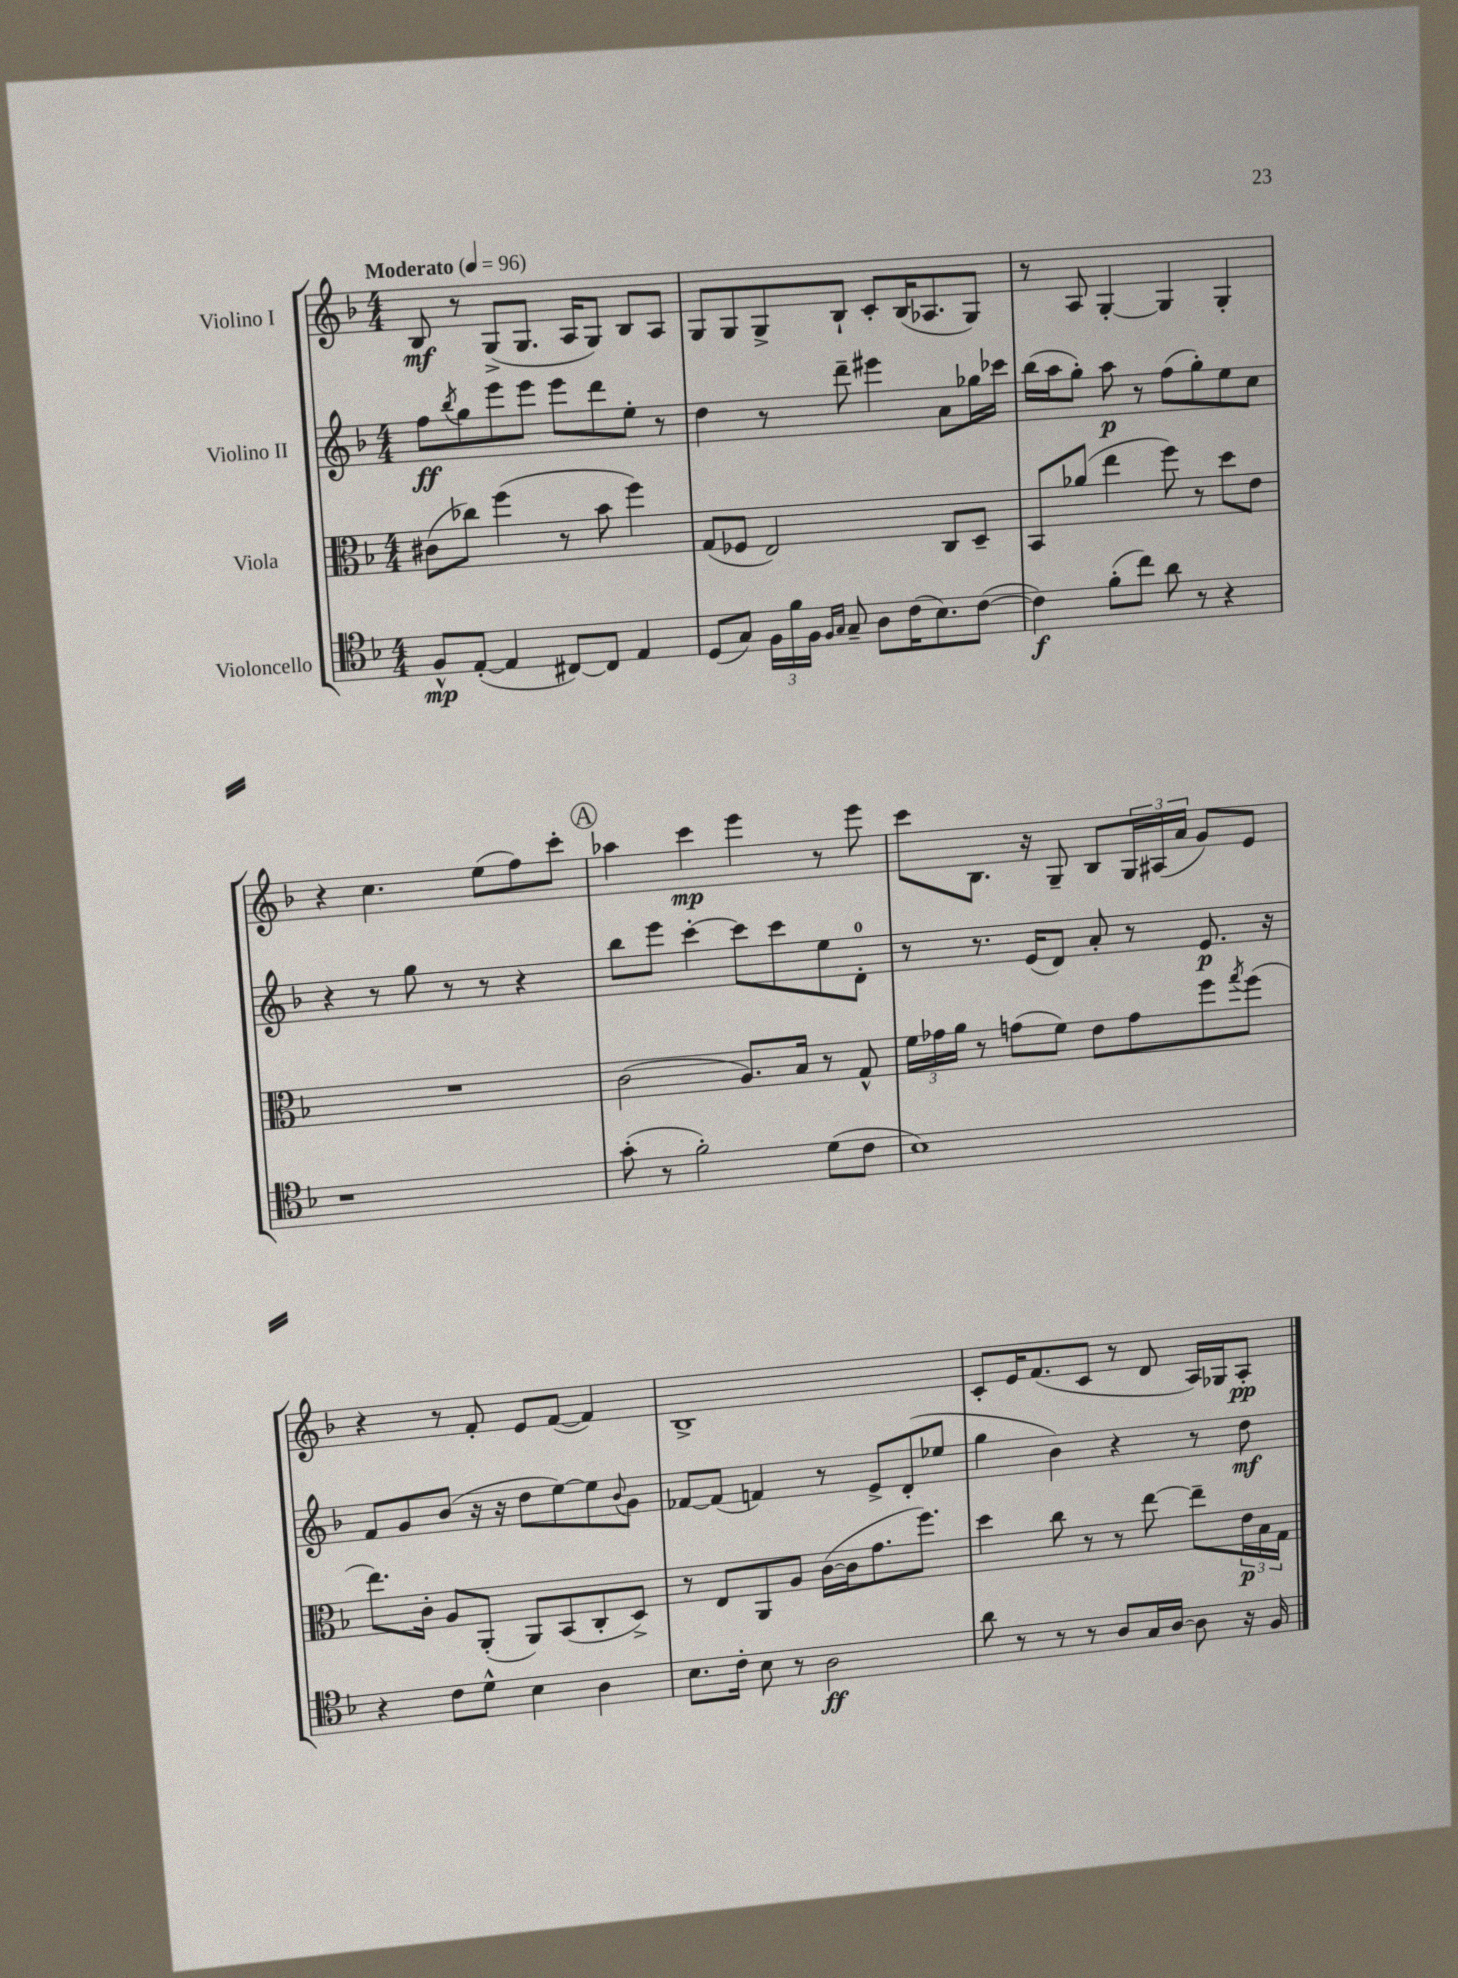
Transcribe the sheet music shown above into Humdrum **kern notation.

**kern	**kern	**kern	**kern
*staff4	*staff3	*staff2	*staff1
*clefC4	*clefC3	*clefG2	*clefG2
*k[b-]	*k[b-]	*k[b-]	*k[b-]
*M4/4	*M4/4	*M4/4	*M4/4
*MM96	*MM96	*MM96	*MM96
8F^^	(8c#	8ff	8B-
.	.	8qbb-	.
([8E'	8cc-)	8gg	8r
4E]	(4ff	8eee	(8G^
.	.	8eee	8.G
[8C#)	8r	8eee	.
.	.	.	16A
8C#]	8b-	8ddd	8G)
4E	4ff)	8ee'	8B-
.	.	8r	8A
=	=	=	=
(8D	(8G	4dd	8G
8G)	8F-	.	8G
24F	2E)	8r	8G^
24f	.	.	.
24F	.	.	.
16qqF	.	.	.
16qqG	.	.	.
8G~	.	8ddd~	8B-`
8A	.	4eee#	8c'
(16c	.	.	(16B-
8.B-)	.	.	8.A-
.	8C	8a	.
([8c	8D~	16gg-	8G)
.	.	16ccc-	.
=	=	=	=
4c])	8BB-	(16bb-	8r
.	.	16aa	.
.	(8a-	8gg')	8A
(8f'	4ee	8aa	[4G'
8cc)	.	8r	.
8a	8ff)	(8ff	4G]
8r	8r	8gg')	.
4r	8dd	8ee	4G'
.	8e	8cc	.
=	=	=	=
1r	1r	4r	4r
.	.	8r	4.cc
.	.	8gg	.
.	.	8r	.
.	.	8r	(8ee
.	.	4r	8ff)
.	.	.	8ccc'
=	=	=	=
(8g'	(2c	8bb-	4aa-
8r	.	8eee	.
2f')	.	[4ccc'	4ccc
.	8.A)	8ccc]	4eee
.	.	8ccc	.
.	16B-	.	.
(8d	8r	8ee	8r
8c	8G^^	8d'	8eee
=	=	=	=
1B-)	24f	8r	8ccc
.	24g-	.	.
.	24a	.	.
.	8r	8.r	8.B-
.	(8g	.	.
.	.	(16e	16r
.	8f)	8d)	8G~
.	8e	8a'	8B-
.	8g	8r	24G
.	.	.	(24A#
.	.	.	24a
.	8ff	8.e	8g)
.	8qgg	.	.
.	(8ff	.	8e
.	.	16r	.
=	=	=	=
4r	8.ee)	8f	4r
.	.	8g	.
.	16c'	.	.
8c	8A	(8b-	8r
8d^^	(8AA'	16r	8f'
.	.	16r	.
4B-	8AA)	8dd	8e
.	(8BB-	[8ee)	([8f
4A	8C'	8ee]	4f])
.	.	8qqb-	.
.	8D^)	8g	.
=	=	=	=
8.B-	8r	[8f-	1B-^
.	8E	(8f-]	.
16c'	.	.	.
8B-	8AA	4f)	.
8r	8A	.	.
2A	([16c	8r	.
.	16c]	.	.
.	8.g	8e^	.
.	.	(8d'	.
.	8.ff)	.	.
.	.	8ee-	.
=	=	=	=
8a	4dd	4gg	8c'
8r	.	.	16e
.	.	.	(8.f
8r	8cc	4b-)	.
8r	8r	.	8c
8A	8r	4r	8r
16G	[8ee	.	8d
[16A	.	.	.
8A]	8ee~]	8r	16A)
.	.	.	16G-
16r	24e	8dd	8A'
.	24B-	.	.
16F	.	.	.
.	24G	.	.
==	==	==	==
*-	*-	*-	*-
